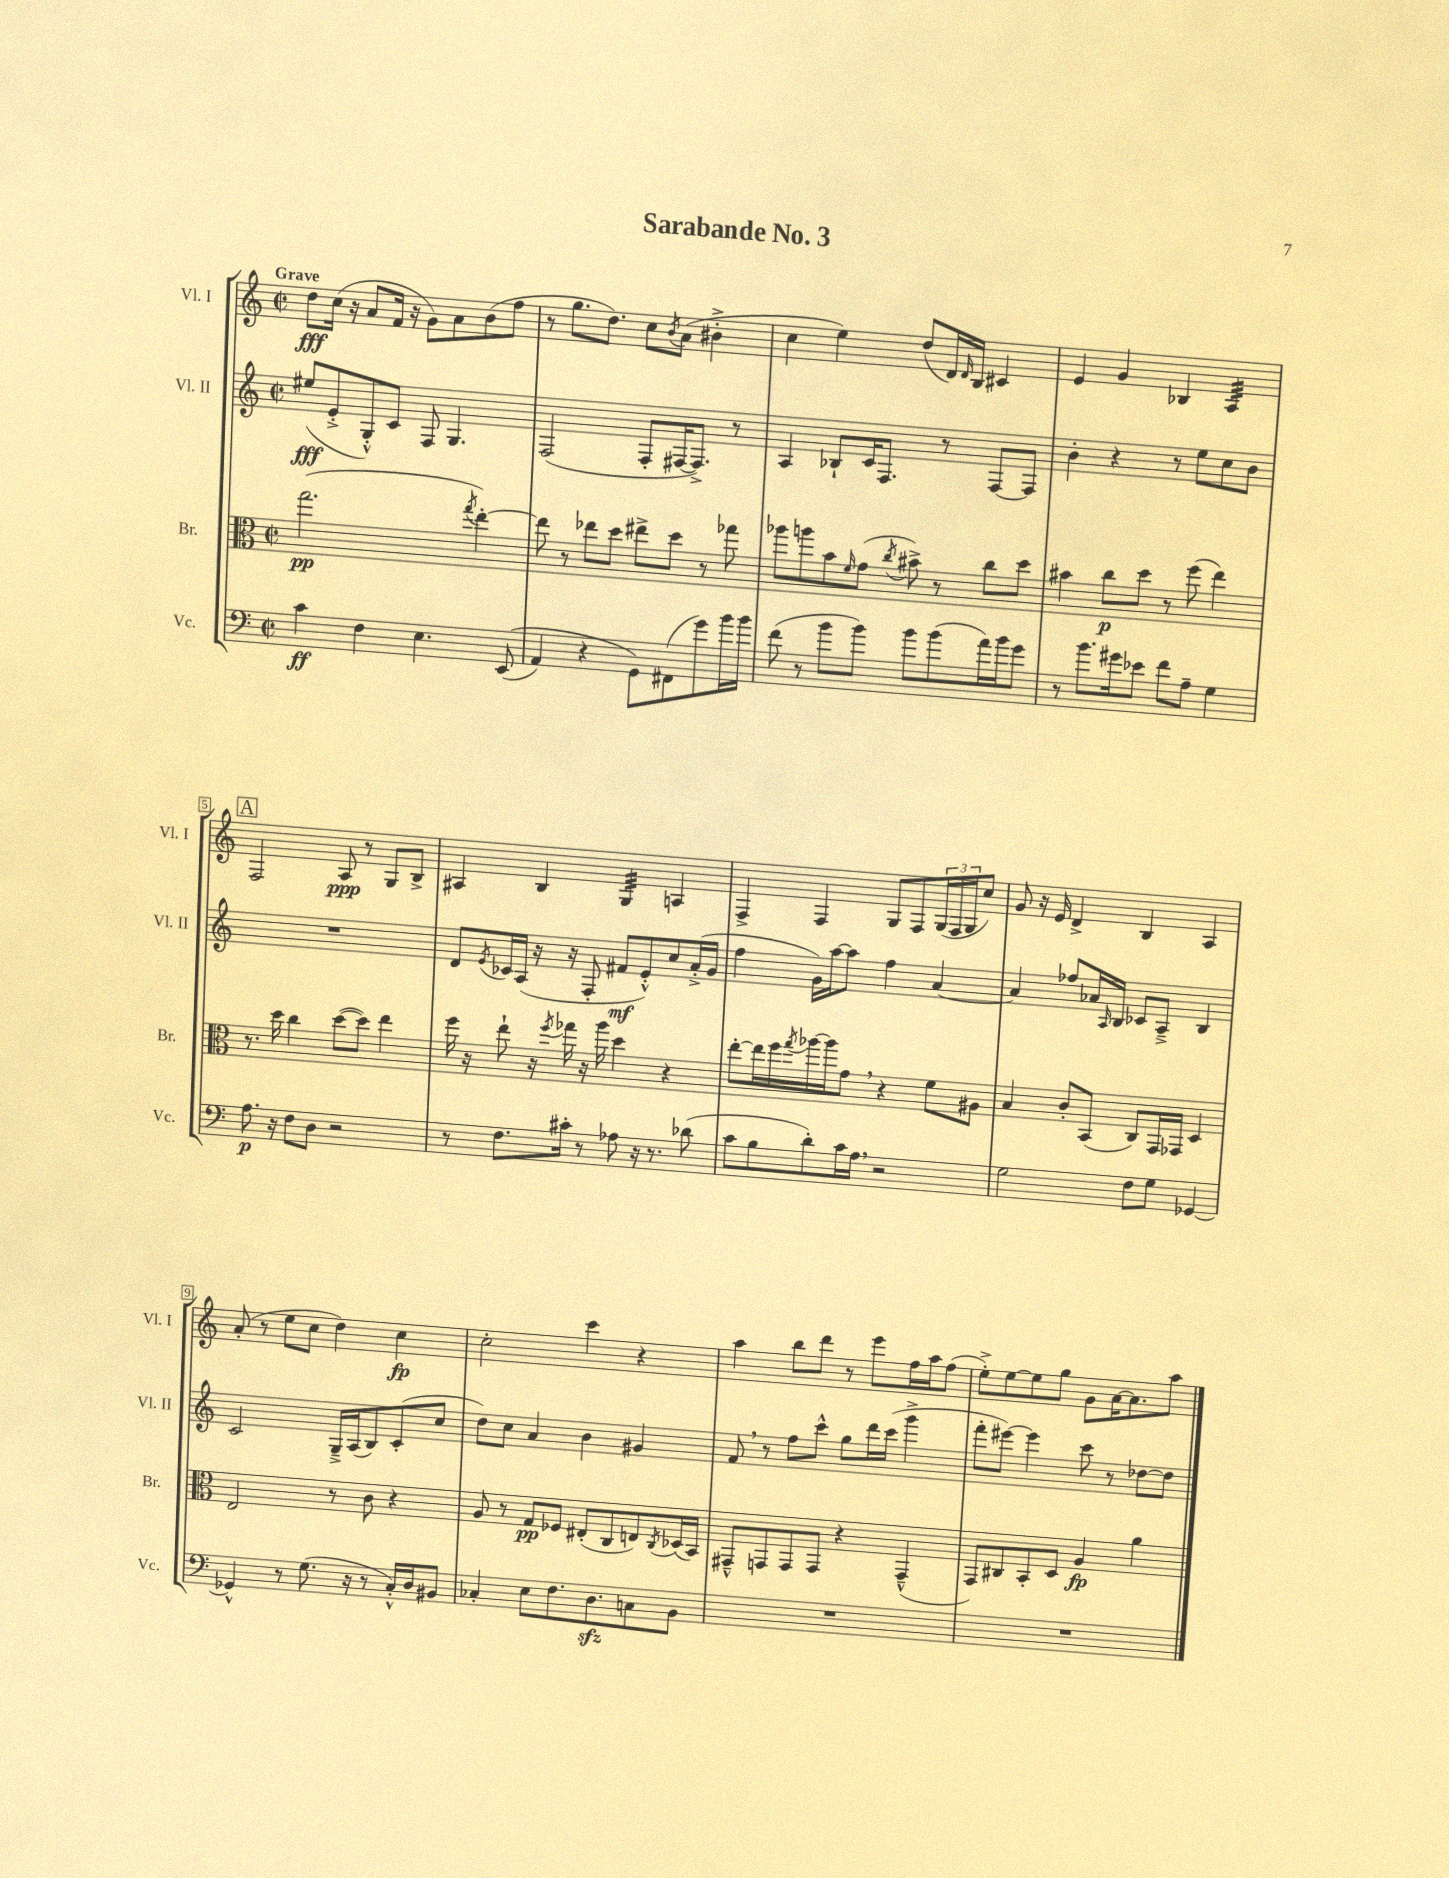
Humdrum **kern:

**kern	**dynam	**kern	**dynam	**kern	**dynam	**kern	**dynam
*part4	*part4	*part3	*part3	*part2	*part2	*part1	*part1
*staff4	*staff4	*staff3	*staff3	*staff2	*staff2	*staff1	*staff1
*I"Vc.	*	*I"Br.	*	*I"Vl. II	*	*I"Vl. I	*
*I'Vc.	*	*I'Br.	*	*I'Vl. II	*	*I'Vl. I	*
*clefF4	*	*clefC3	*	*clefG2	*	*clefG2	*
*k[]	*	*k[]	*	*k[]	*	*k[]	*
*M2/2	*	*M2/2	*	*M2/2	*	*M2/2	*
*met(c|)	*	*met(c|)	*	*met(c|)	*	*met(c|)	*
=1	=1	=1	=1	=1	=1	=1	=1
!	!	!	!	!	!	!LO:TX:a:B:t=Grave	!
4c\	ff	(2.gg\	pp	(8ee#X/L	fff	8dd\L	fff
.	.	.	.	8e'^/	.	(16cc\Jk	.
.	.	.	.	.	.	16r	.
4F\	.	.	.	8G'^^/)	.	8a/L	.
.	.	.	.	8c/J	.	16f/Jk	.
.	.	.	.	.	.	16r	.
4.E\	.	.	.	8F/	.	8g\L)	.
.	.	.	.	4.G/	.	8a\	.
.	.	8qgg/	.	.	.	.	.
.	.	[4ee'\)	.	.	.	(8b\	.
((8EE/	.	.	.	.	.	8ff\J	.
=2	=2	=2	=2	=2	=2	=2	=2
4AA/)	.	8ee\]	.	(2F/	.	8r	.
.	.	8r	.	.	.	8.gg\L	.
4r	.	8ee-X\L	.	.	.	.	.
.	.	.	.	.	.	8.dd\J)	.
.	.	8dd\J	.	.	.	.	.
8GG\L)	.	8ee#X^\L	.	8F'/L	.	8cc\L	.
.	.	.	.	.	.	8qb/	.
(8FF#X\	.	8dd\J	.	[16F#X/K	.	(8a\J	.
.	.	.	.	8.F#^/J])	.	.	.
8g\)	.	8r	.	.	.	4b#X'^\	.
16b\L	.	8gg-X\	.	8r	.	.	.
16b\JJ	.	.	.	.	.	.	.
=3	=3	=3	=3	=3	=3	=3	=3
(8f\	.	8aa-X\L	.	4A/	.	4cc\	.
8r	.	8aan\	.	.	.	.	.
8b\L	.	8b\	.	8B-X`/L	.	4ee\)	.
.	.	16qqf/	.	.	.	.	.
8b\J)	.	(8g\J	.	16c/K	.	.	.
.	.	.	.	8.F/J	.	.	.
.	.	8qcc/	.	.	.	.	.
8b\L	.	8b#X^\)	.	.	.	(8dd/L	.
(8b\	.	8r	.	8r	.	16d/L)	.
.	.	.	.	.	.	16qqd/	.
.	.	.	.	.	.	16B/JJ	.
16a\L)	.	8cc\L	.	[8F/L	.	4c#X/	.
16b\J	.	.	.	.	.	.	.
8g\J	.	8dd\J	.	8F/J]	.	.	.
=4	=4	=4	=4	=4	=4	=4	=4
8r	.	4b#X\	.	4b'\	.	4e/	.
8.b\L	.	.	.	.	.	.	.
.	.	8cc\L	p	4r	.	4g/	.
16g#X\k	.	.	.	.	.	.	.
8e-X\J	.	8dd\J	.	.	.	.	.
8f\L	.	8r	.	8r	.	4B-X/	.
8A~\J	.	(8ff\	.	8ee\L	.	.	.
*	*	*	*	*	*	*tremolo	*
4G\	.	4ee\)	.	8cc\	.	32A/LLL	.
.	.	.	.	.	.	32A/	.
.	.	.	.	.	.	32A/	.
.	.	.	.	.	.	32A/	.
.	.	.	.	8b\J	.	32A/	.
.	.	.	.	.	.	32A/	.
.	.	.	.	.	.	32A/	.
.	.	.	.	.	.	32A/JJJ	.
*	*	*	*	*	*	*Xtremolo	*
!!LO:LB:g=z
!!LO:REH:place=s1:t=A
=5	=5	=5	=5	=5	=5	=5	=5
8.A\	p	8.r	.	1r	.	2F/	.
16r	.	16dd\	.	.	.	.	.
8F\L	.	4cc\	.	.	.	.	.
8D\J	.	.	.	.	.	.	.
2r	.	([8dd\L	.	.	.	8A/	ppp
.	.	8dd\J])	.	.	.	8r	.
.	.	4ee\	.	.	.	8G/L	.
.	.	.	.	.	.	8B^/J	.
=6	=6	=6	=6	=6	=6	=6	=6
8r	.	16ff\	.	8d/L	.	4A#X/	.
.	.	16r	.	.	.	.	.
.	.	.	.	8qe/	.	.	.
8.F\L	.	8ee`\	.	16c-X/L	.	.	.
.	.	.	.	(16A/JJ	.	.	.
.	.	16r	.	16r	.	4B/	.
.	.	8qff/	.	.	.	.	.
16c#X'\Jk	.	16gg-X\	.	16r	.	.	.
8r	.	16r	.	8F'/	.	.	.
.	.	16aa\	.	.	.	.	.
*	*	*	*	*	*	*tremolo	*
8A-X\	.	4dd\	.	8f#X/L	mf	32G/LLL	.
.	.	.	.	.	.	32G/	.
.	.	.	.	.	.	32G/	.
.	.	.	.	.	.	32G/	.
16r	.	.	.	8e'^^/)	.	32G/	.
.	.	.	.	.	.	32G/	.
8.r	.	.	.	.	.	32G/	.
.	.	.	.	.	.	32G/JJJ	.
*	*	*	*	*	*	*Xtremolo	*
.	.	4r	.	8cc/	.	4An/	.
(8d-X\	.	.	.	(16a'^/L	.	.	.
.	.	.	.	16g/JJ	.	.	.
=7	=7	=7	=7	=7	=7	=7	=7
8c\L	.	[8ee'\L	.	4ff\	.	4F^/	.
8B\	.	16ee\L]	.	.	.	.	.
.	.	16ff\	.	.	.	.	.
.	.	8qgg/	.	.	.	.	.
8d'\)	.	[16aa-X\	.	16g\LL)	.	4F/	.
.	.	16aa-\J]	.	[16aa\J	.	.	.
16c\L	.	8g,\J	.	8aa\J]	.	.	.
16A,\JJ	.	.	.	.	.	.	.
2r	.	4r	.	4ff\	.	8G/L	.
.	.	.	.	.	.	8F/	.
.	.	8f\L	.	[4a/	.	(24G/L	.
.	.	.	.	.	.	24F/	.
.	.	.	.	.	.	24G/J	.
.	.	8A#X\J	.	.	.	8cc/J)	.
=8	=8	=8	=8	=8	=8	=8	=8
2G\	.	4B/	.	4a/]	.	8g/	.
.	.	.	.	.	.	16r	.
.	.	.	.	.	.	16e/	.
.	.	8c'/L	.	8ff-X/L	.	4d^/	.
.	.	(8BB/J	.	16a-X/L	.	.	.
.	.	.	.	16qqA/	.	.	.
.	.	.	.	16B/JJ	.	.	.
8F\L	.	8C/L)	.	8c-X/L	.	4B/	.
8G\J	.	16GG/L	.	8A~^/J	.	.	.
.	.	16GG-X/JJ	.	.	.	.	.
[4GG-X/	.	4D/	.	4B/	.	4A/	.
!!LO:LB:g=z
=9	=9	=9	=9	=9	=9	=9	=9
4GG-X^^/]	.	2E/	.	2c/	.	(8a'/	.
.	.	.	.	.	.	8r	.
8r	.	.	.	.	.	8ee\L	.
(8.G\	.	.	.	.	.	8cc\J	.
.	.	8r	.	16G~^/LL	.	4dd\)	.
16r	.	.	.	(16A/J	.	.	.
8r	.	8c\	.	8B/)	.	.	.
16C'^^/LL)	.	4r	.	(8c'/	.	4cc\	fp
16D/J	.	.	.	.	.	.	.
8BB#X/J	.	.	.	8cc/J	.	.	.
=10	=10	=10	=10	=10	=10	=10	=10
4C-X'/	.	8A/	.	8dd\L)	.	2cc'\	.
.	.	8r	.	8cc\J	.	.	.
8E\L	.	8G/L	pp	4a/	.	.	.
8.F\	.	8F-X/J	.	.	.	.	.
.	.	(8E#X'/L	.	4b\	.	4ccc\	.
8.Dzz\	.	.	.	.	.	.	.
.	.	8C/	.	.	.	.	.
8Cn\	.	8En/)	.	4g#X/	.	4r	.
.	.	8qC/	.	.	.	.	.
8BB\J	.	(16D-X/L	.	.	.	.	.
.	.	16BB/JJ)	.	.	.	.	.
=11	=11	=11	=11	=11	=11	=11	=11
1r	.	8GG#X~^^/L	.	8f,/	.	4aa\	.
.	.	8GGn/	.	8r	.	.	.
.	.	8GG/	.	8ff\L	.	8bb\L	.
.	.	8GG/J	.	8ccc^^\J	.	8ddd\J	.
.	.	4r	.	8gg\L	.	8r	.
.	.	.	.	16ddd\L	.	8eee\L	.
.	.	.	.	(16ccc\JJ	.	.	.
.	.	(4GG~^^/	.	4ggg^\	.	16ff\L	.
.	.	.	.	.	.	16aa\J	.
.	.	.	.	.	.	(8ff\J	.
=12	=12	=12	=12	=12	=12	=12	=12
1r	.	8GG/L)	.	8fff'\L	.	8ee'^\L)	.
.	.	8C#X/	.	[8eee#X\J)	.	[8ee\	.
.	.	8BB'/	.	4eee#\]	.	8ee\]	.
.	.	8D/J	.	.	.	8gg\J	.
.	.	4A/	fp	8ccc\	.	8g\L	.
.	.	.	.	8r	.	[16a\K	.
.	.	.	.	.	.	8.a\]	.
.	.	4a\	.	[8dd-X\L	.	.	.
.	.	.	.	8dd-\J]	.	8aa\J	.
==	==	==	==	==	==	==	==
*-	*-	*-	*-	*-	*-	*-	*-
